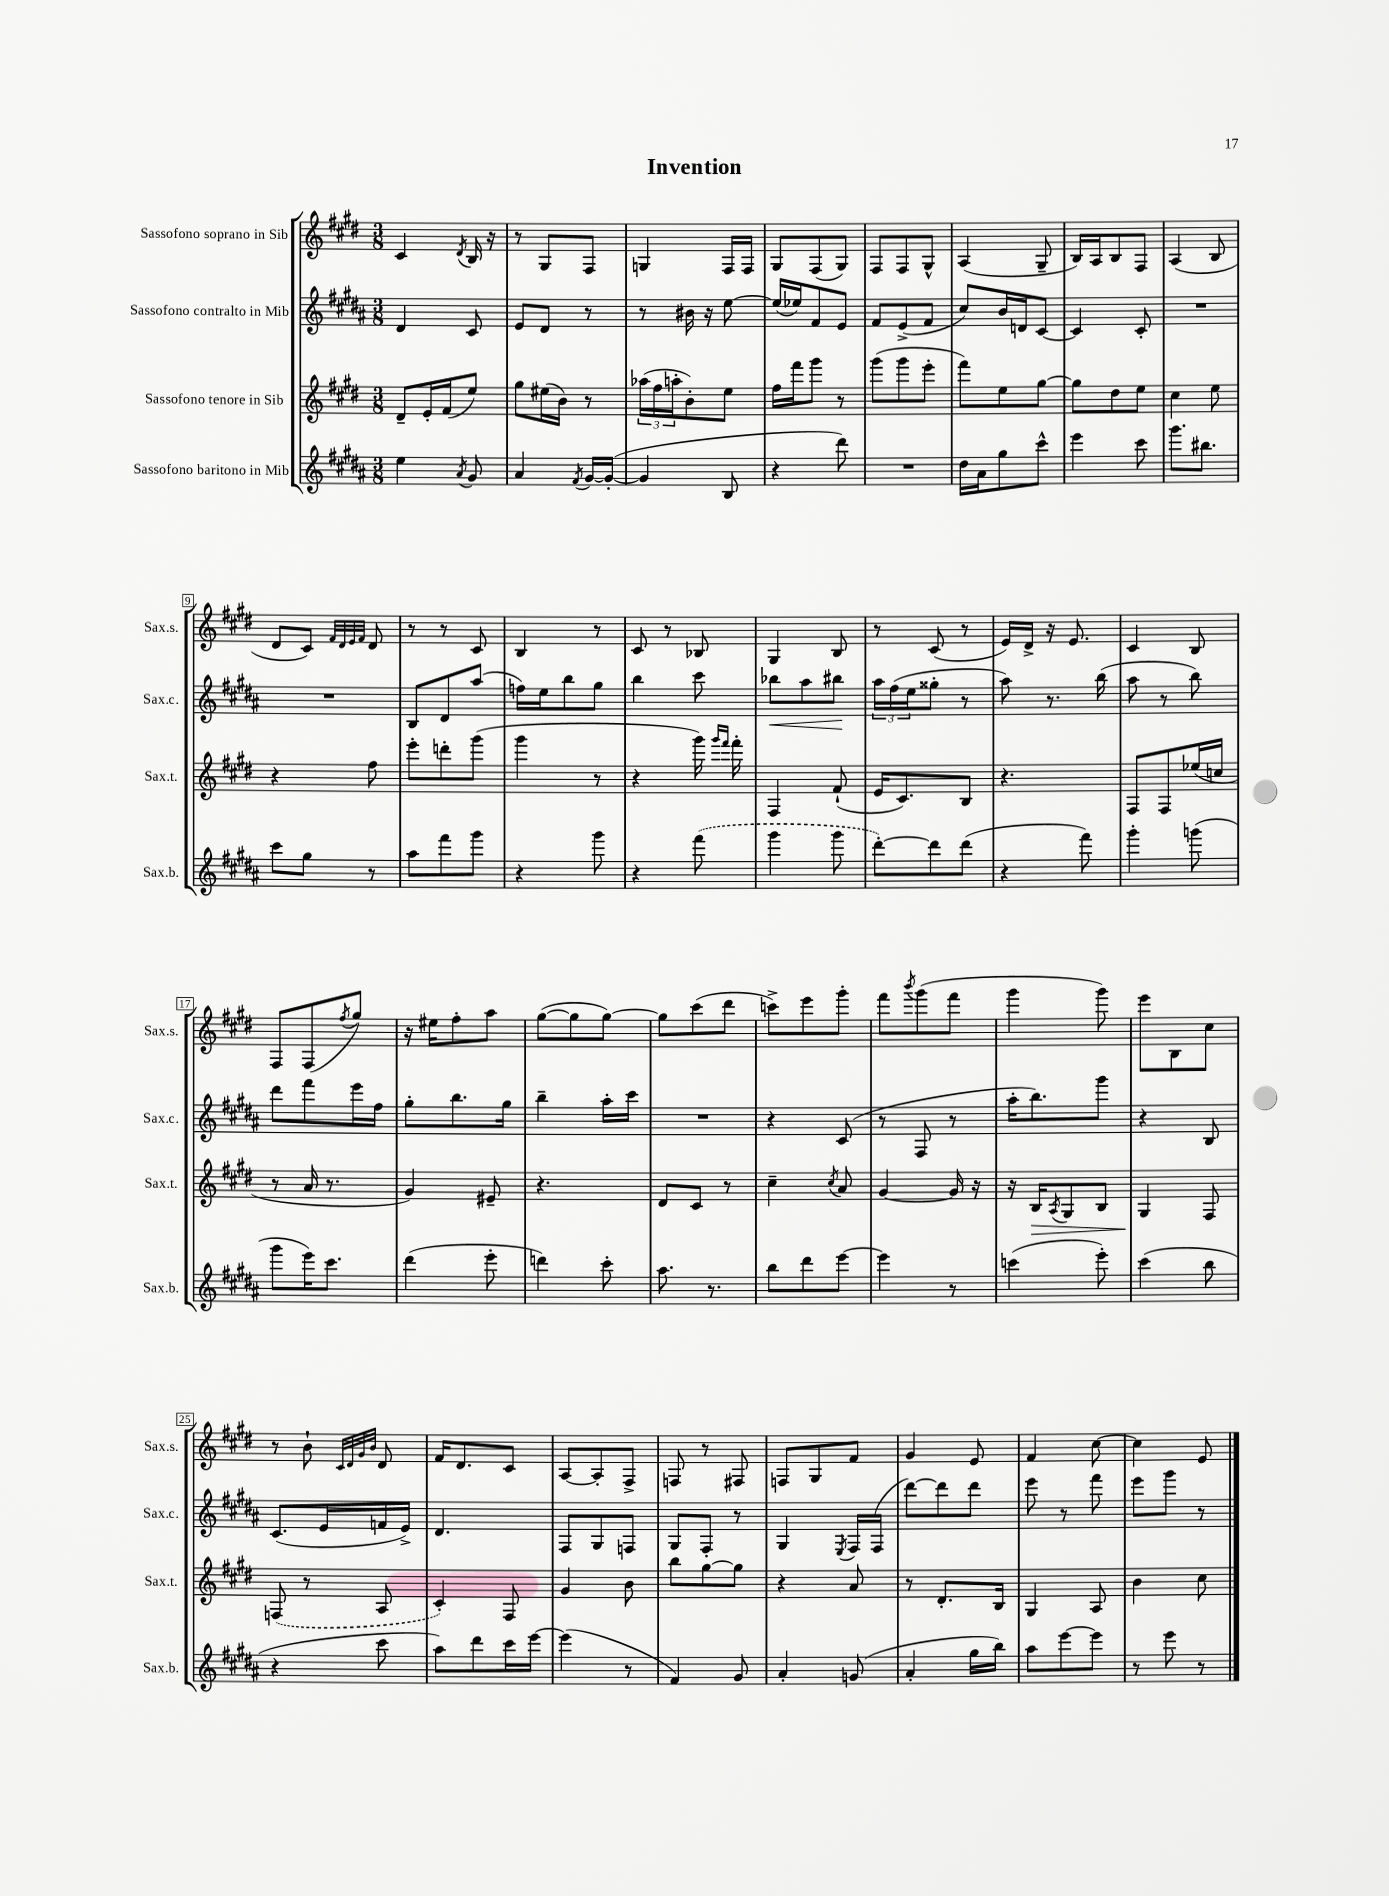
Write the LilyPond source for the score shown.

\header { title = "Invention" }
<<
\new StaffGroup <<
\new Staff = "s0" \with { instrumentName = "Sassofono soprano in Sib" shortInstrumentName = "Sax.s." } {
    \clef treble \key e \major \numericTimeSignature \time 3/8
    cis'4 \acciaccatura { dis'8 } b16 r16 |
    r8 gis8 fis8 |
    g4 fis16 fis16 |
    gis8 fis8( gis8) |
    fis8 fis8 gis8-^ |
    a4( gis8-- |
    b16) a16 b8 fis8 |
    a4( b8 |
    dis'8 cis'8) \grace { fis'32 dis'32 e'32 fis'32 } dis'8 |
    r8 r8 cis'8 |
    b4 r8 |
    cis'8 r8 bes8 |
    gis4 b8 |
    r8 cis'8( r8 |
    e'16) dis'16-> r16 e'8. |
    cis'4 b8 |
    fis8 fis8( \acciaccatura { fis''8 } gis''8) |
    r16 eis''16 fis''8-. a''8 |
    gis''8~( gis''8 gis''8~) |
    gis''8 cis'''8( dis'''8 |
    c'''8->) e'''8 gis'''8-. |
    fis'''8 \acciaccatura { b'''8 } gis'''8( fis'''8 |
    gis'''4 gis'''8) |
    e'''8 b8 cis''8 |
    r8 b'8-! \grace { cis'32 dis'32 gis'32 b'32 } dis'8 |
    fis'16 dis'8. cis'8 |
    a8~ a8-. fis8-> |
    f8 r8 fis8 |
    f8 gis8 fis'8 |
    gis'4 e'8 |
    fis'4 cis''8~ |
    cis''4 e'8 \bar "|." |
}
\new Staff = "s1" \with { instrumentName = "Sassofono contralto in Mib" shortInstrumentName = "Sax.c." } {
    \clef treble \key b \major \numericTimeSignature \time 3/8
    dis'4 cis'8 |
    e'8 dis'8 r8 |
    r8 bis'16 r16 e''8~ |
    e''16( ees''16) fis'8 e'8 |
    fis'8 e'8->( fis'8 |
    cis''8) b'16 d'16 cis'8~ |
    cis'4 cis'8-. |
    R4. |
    R4. |
    b8 dis'8 ais''8( |
    f''16) e''16 b''8 gis''8 |
    b''4 cis'''8 |
    bes''8\< ais''8 bis''8\! |
    \tuplet 3/2 { ais''16 fis''16( e''16 } gisis''8-. r8 |
    ais''8) r8. b''16( |
    ais''8 r8 b''8) |
    dis'''8 fis'''8 e'''16 fis''16 |
    gis''8-. b''8. gis''16 |
    b''4-- ais''16-. cis'''16 |
    R4. |
    r4 cis'8( |
    r8 fis8 r8 |
    ais''16-. b''8.) gis'''8 |
    r4 b8 |
    cis'8.( e'16 f'16 e'16->) |
    dis'4. |
    fis8 gis8 f8 |
    gis8 fis8-. r8 |
    gis4 \acciaccatura { e8 } fis16 fis16( |
    dis'''8~) dis'''8 dis'''8 |
    e'''8 r8 fis'''8 |
    e'''8 gis'''8 r8 \bar "|." |
}
\new Staff = "s2" \with { instrumentName = "Sassofono tenore in Sib" shortInstrumentName = "Sax.t." } {
    \clef treble \key e \major \numericTimeSignature \time 3/8
    dis'8-- e'16-. fis'16( e''8) |
    gis''8 eis''16( b'16) r8 |
    \tuplet 3/2 { aes''16( fis''16 a''16-. } b'8-.) e''8 |
    fis''16 fis'''16 gis'''8 r8 |
    gis'''8( gis'''8 e'''8-. |
    fis'''8) e''8 gis''8~ |
    gis''8 dis''8 e''8 |
    cis''4 e''8 |
    r4 fis''8 |
    e'''8-. d'''8-. gis'''8( |
    gis'''4 r8 |
    r4 gis'''16) \grace { gis'''16 fis'''16 } fis'''16-. |
    fis4 fis'8-!( |
    e'16 cis'8.) b8 |
    r4. |
    fis8 fis8 ees''16( c''16 |
    r8 a'16 r8. |
    gis'4) eis'8-- |
    r4. |
    dis'8 cis'8 r8 |
    cis''4-- \acciaccatura { cis''8 } a'8 |
    gis'4~ gis'16 r16 |
    r16 b16\> \acciaccatura { a8 } gis8 b8 |
    gis4\! fis8 |
    \once \slurDashed f8( r8 a8 |
    cis'4-.) fis8 |
    gis'4 b'8 |
    b''8 gis''8~ gis''8 |
    r4 a'8 |
    r8 dis'8.-. b16 |
    gis4 a8 |
    b'4 cis''8 \bar "|." |
}
\new Staff = "s3" \with { instrumentName = "Sassofono baritono in Mib" shortInstrumentName = "Sax.b." } {
    \clef treble \key b \major \numericTimeSignature \time 3/8
    e''4 \acciaccatura { ais'8 } gis'8 |
    ais'4 \acciaccatura { fis'8 } gis'16~ gis'16~-.( |
    gis'4 b8 |
    r4 dis'''8) |
    R4. |
    dis''16 ais'16 gis''8 cis'''8-^ |
    e'''4 cis'''8 |
    gis'''8. bis''8. |
    cis'''8 gis''8 r8 |
    ais''8 fis'''8 gis'''8 |
    r4 gis'''8 |
    r4 \once \slurDashed fis'''8( |
    gis'''4 gis'''8 |
    dis'''8~-.) dis'''8 dis'''8( |
    r4 fis'''8) |
    gis'''4-. g'''8( |
    gis'''8 e'''16) cis'''8. |
    dis'''4( e'''8-. |
    d'''4) cis'''8-. |
    ais''8. r8. |
    b''8 dis'''8 e'''8~ |
    e'''4 r8 |
    c'''4( e'''8-.) |
    cis'''4( b''8 |
    r4 cis'''8 |
    ais''8) dis'''8 cis'''16 e'''16~ |
    e'''4( r8 |
    fis'4) gis'8 |
    ais'4-. g'8( |
    ais'4-. gis''16 b''16) |
    ais''8 e'''8~ e'''8 |
    r8 e'''8 r8 \bar "|." |
}
>>
>>
\layout { \context { \Score \override BarNumber.stencil = #(make-stencil-boxer 0.1 0.3 ly:text-interface::print) } }
